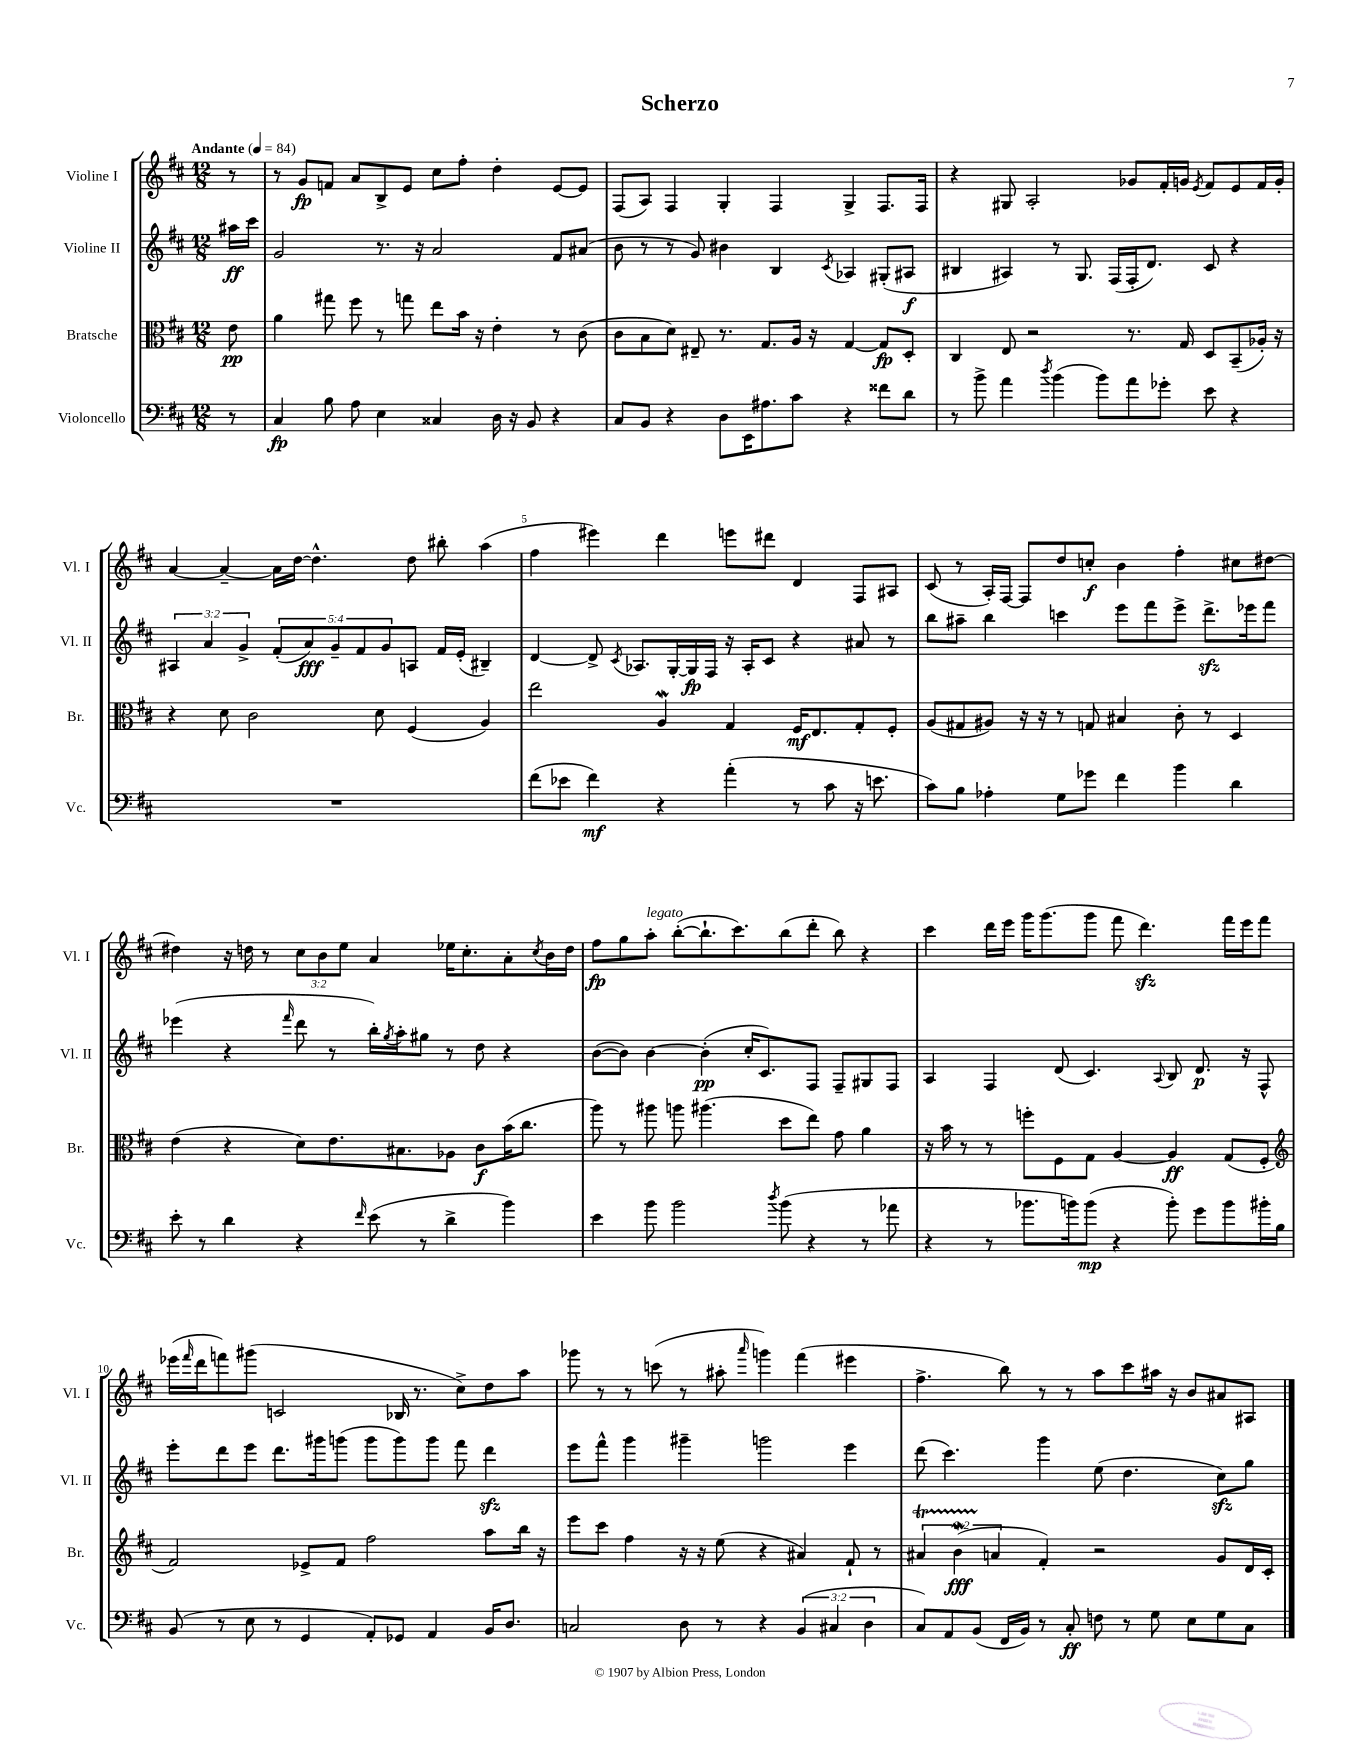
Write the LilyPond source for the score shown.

\header { title = "Scherzo" }
<<
\new StaffGroup <<
\new Staff = "s0" \with { instrumentName = "Violine I" shortInstrumentName = "Vl. I" } {
    \clef treble \key d \major \numericTimeSignature \time 12/8 \override Staff.TupletNumber.text = #tuplet-number::calc-fraction-text \partial 8 \tempo "Andante" 4 = 84
    r8 |
    r8 g'8\fp f'8 a'8 b8-> e'8 cis''8 fis''8-. d''4-. e'8~ e'8 |
    fis8( a8) fis4 g4-. fis4 g4-> fis8. fis16 |
    r4 gis8 a2-. ges'8 fis'16-. g'16 \acciaccatura { e'8 } fis'8 e'8 fis'16 g'16-. |
    a'4~ a'4~-- a'16 d''16~ d''4.-^ d''8 bis''8-. a''4( |
    fis''4 eis'''4) d'''4 e'''8 dis'''8 d'4 fis8 ais8 |
    cis'8( r8 a16-.) fis16~ fis8 d''8 c''8-.\f b'4 fis''4-. cis''8 dis''8~ |
    dis''4 r16 d''16 r8 \tuplet 3/2 { cis''8 b'8 e''8 } a'4 ees''16 cis''8.-. a'8-. \acciaccatura { cis''8 } b'16 d''16 |
    fis''8\fp g''8 a''8-.^\markup { \italic "legato" } b''8~-.( b''8.-! cis'''8.) b''8( d'''8-. b''8) r4 |
    cis'''4 d'''16 e'''16 g'''16 g'''8.( g'''8 fis'''8 d'''4.\sfz) fis'''16 e'''16 fis'''8 |
    ees'''16( \grace { fis'''16 } d'''16 f'''8) gis'''8( c'2 bes16 r8. cis''8->) d''8 a''8 |
    ges'''8 r8 r8 c'''8( r8 ais''8-. \grace { a'''16 } g'''4) fis'''4( eis'''4 |
    fis''4.-> b''8) r8 r8 a''8 cis'''8 ais''16 r16 b'8 ais'8 ais8 \bar "|." |
}
\new Staff = "s1" \with { instrumentName = "Violine II" shortInstrumentName = "Vl. II" } {
    \clef treble \key d \major \numericTimeSignature \time 12/8 \override Staff.TupletNumber.text = #tuplet-number::calc-fraction-text \partial 8
    ais''16\ff cis'''16 |
    g'2 r8. r16 a'2 fis'8 ais'8( |
    b'8 r8 r8 g'8) bis'4 b4 \acciaccatura { cis'8 } aes4 gis8-.( ais8\f |
    bis4 ais4) r8 g8. fis16( fis16-. d'8.) cis'8 r4 |
    \tuplet 3/2 { ais4 a'4 g'4-> } \tuplet 5/4 { fis'8-.( a'8\fff) g'8-- fis'8 g'8 } a8 fis'16 e'16-.( bis4--) |
    d'4~ d'8-> \acciaccatura { cis'8 } aes8. g16~-. g16\fp fis16 r16 aes16-. cis'8 r4 ais'8 r8 |
    b''8 ais''8-- b''4 c'''4 e'''8 fis'''8 e'''8-> d'''8.->\sfz ees'''16 fis'''8 |
    ees'''4( r4 \grace { fis'''16 } d'''8 r8 b''16-.) \acciaccatura { g''8 } a''16-. gis''8 r8 d''8 r4 |
    b'8~( b'8) b'4~ b'4-.\pp( cis''16-. cis'8.) fis8 fis8-- gis8 fis8 |
    a4 fis4 d'8( cis'4.) \appoggiatura { a8 } b8 d'8.\p r16 fis8-^ |
    e'''8-. d'''8 e'''8 d'''8. gis'''16 g'''8( g'''8 g'''8) g'''8 fis'''8 d'''4\sfz |
    e'''8 fis'''8-^ g'''4 gis'''4-- g'''2 e'''4 |
    d'''8( cis'''4.) g'''4 e''8( d''4. cis''8\sfz) g''8 \bar "|." |
}
\new Staff = "s2" \with { instrumentName = "Bratsche" shortInstrumentName = "Br." } {
    \clef alto \key d \major \numericTimeSignature \time 12/8 \override Staff.TupletNumber.text = #tuplet-number::calc-fraction-text \partial 8
    e'8\pp |
    a'4 gis''8 fis''8 r8 g''8 e''8 b'16 r16 e'4-. r8 cis'8( |
    cis'8 b8 d'8) eis8-- r8. g8. a16 r16 g4~ g8\fp d8-. |
    cis4 e8 r2 r8. g16 d8 b,8--( aes16-.) r16 |
    r4 d'8 cis'2 d'8 fis4( a4) |
    e''2 a4\mordent g4 fis16\mf e8. g8-. fis8-. |
    a8( gis8 ais8) r16 r16 r8 g8 bis4 cis'8-. r8 d4 |
    e'4( r4 d'8) e'8. bis8. aes8 cis'8\f b'16( cis''8. |
    a''8) r8 ais''8 a''8 ais''4.( d''8 e''8) g'8 a'4 |
    r16 b'16 r8 r8 f''8-. fis8 g8 a4~ a4\ff g8( fis8-. |
    \clef treble fis'2) ees'8-> fis'8 fis''2 a''8 b''16 r16 |
    e'''8 cis'''8 fis''4 r16 r16 e''8( r4 ais'4) fis'8-! r8 |
    \tuplet 3/2 { ais'4\startTrillSpan b'4\mordent\fff( a'4\stopTrillSpan } fis'4-.) r2 g'8 d'16 cis'16-. \bar "|." |
}
\new Staff = "s3" \with { instrumentName = "Violoncello" shortInstrumentName = "Vc." } {
    \clef bass \key d \major \numericTimeSignature \time 12/8 \override Staff.TupletNumber.text = #tuplet-number::calc-fraction-text \partial 8
    r8 |
    cis4\fp b8 a8 e4 cisis4 d16 r16 b,8 r4 |
    cis8 b,8 r4 d8 e,16 ais8. cis'8 r4 fisis'8 d'8 |
    r8 b'8-> a'4 \acciaccatura { d''8 } b'4( b'8) a'8 ges'8-. e'8 r4 |
    R1. |
    fis'8( ees'8 fis'4\mf) r4 a'4-.( r8 cis'8 r16 e'8. |
    cis'8) b8 aes4-. g8 ges'8 fis'4 b'4 d'4 |
    e'8-. r8 d'4 r4 \grace { fis'16 } e'8( r8 d'4-> b'4) |
    e'4 b'8 b'2 \acciaccatura { d''8 } b'8( r4 r8 aes'8 |
    r4 r8 bes'8. b'16) b'8\mp( r4 b'8-.) g'8 b'8 bis'16-. b16 |
    b,8( r8 e8 r8 g,4 a,8-.) ges,8 a,4 b,16 d8. |
    c2 d8 r8 r4 \tuplet 3/2 { b,4( cis4 d4 } |
    cis8) a,8 b,8( fis,16 b,16) r8 cis8-.\ff f8 r8 g8 e8 g8 cis8 \bar "|." |
}
>>
>>
\layout { \context { \Score \override BarNumber.break-visibility = ##(#f #t #t) barNumberVisibility = #(every-nth-bar-number-visible 5) } }
